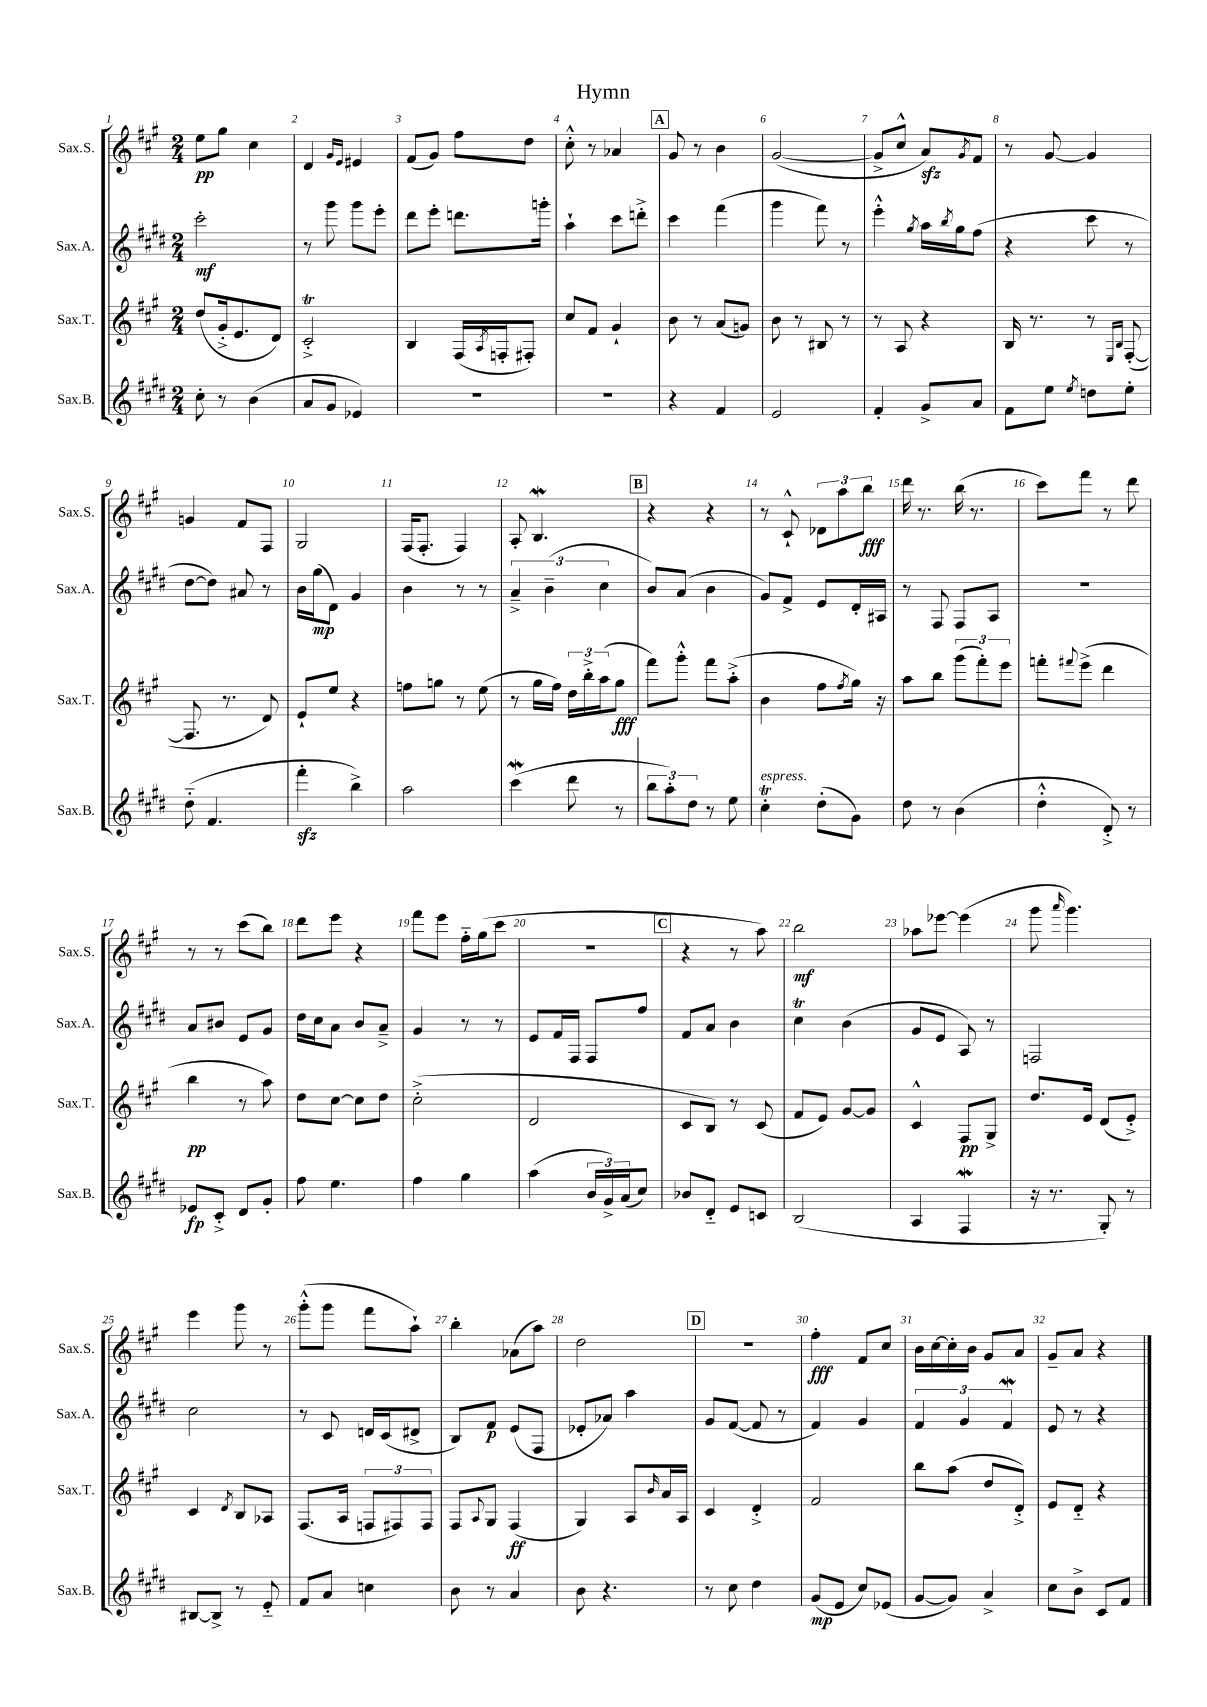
\header { title = "Hymn" }
<<
\new StaffGroup <<
\new Staff = "s0" \with { instrumentName = "Sax.S." shortInstrumentName = "Sax.S." } {
    \clef treble \key a \major \numericTimeSignature \time 2/4
    e''8\pp gis''8 cis''4 |
    d'4 \grace { gis'16 e'16 } eis'4 |
    fis'8( gis'8) fis''8 d''8 |
    cis''8-.-^ r8 aes'4 |
    \mark \markup { \box "A" } gis'8 r8 b'4 |
    gis'2~( |
    gis'8-> cis''8-^ a'8\sfz) \acciaccatura { gis'8 } fis'8 |
    r8 gis'8~ gis'4 |
    g'4 fis'8 fis8 |
    gis2 |
    fis16( fis8.-. fis4) |
    a8-. b4.\mordent |
    \mark \markup { \box "B" } r4 r4 |
    r8 cis'8-!-^ \tuplet 3/2 { des'8 a''8 b''8\fff } |
    d'''16 r8. b''16( r8. |
    cis'''8) fis'''8 r8 d'''8 |
    r8 r8 cis'''8( b''8) |
    d'''8 e'''8 r4 |
    fis'''8 e'''8 fis''16-_ gis''16( cis'''8 |
    R2 |
    \mark \markup { \box "C" } r4 r8 a''8) |
    b''2\mf |
    aes''8 ees'''8~ ees'''4( |
    gis'''8 \grace { a'''16 } gis'''4.) |
    e'''4 gis'''8 r8 |
    gis'''8-.-^( gis'''8 fis'''8 a''8-!) |
    b''4-. aes'8( a''8) |
    d''2 |
    \mark \markup { \box "D" } r2 |
    fis''4-.\fff fis'8 cis''8 |
    b'16 cis''16~ cis''16-. b'16 gis'8 a'8 |
    gis'8-- a'8 r4 \bar "|." |
}
\new Staff = "s1" \with { instrumentName = "Sax.A." shortInstrumentName = "Sax.A." } {
    \clef treble \key e \major \numericTimeSignature \time 2/4
    cis'''2-.\mf |
    r8 gis'''8 gis'''8 e'''8-. |
    dis'''8 e'''8-. d'''8. g'''16-. |
    a''4-! cis'''8 d'''8-.-> |
    \mark \markup { \box "A" } cis'''4 fis'''4( |
    gis'''4 fis'''8) r8 |
    e'''4-.-^ \acciaccatura { gis''8 } a''16 \acciaccatura { b''8 } gis''16 fis''8( |
    r4 cis'''8 r8 |
    dis''8~ dis''8) ais'8 r8 |
    b'16 gis''16\mp( dis'8) gis'4 |
    b'4 r8 r8 |
    \tuplet 3/2 { a'4---> b'4--( cis''4 } |
    \mark \markup { \box "B" } b'8) a'8( b'4 |
    gis'8) fis'8-> e'8 dis'16-. ais16 |
    r8 fis8 fis8 a8 |
    R2 |
    a'8 bis'8 e'8 gis'8 |
    dis''16 cis''16 a'8 b'8 a'8---> |
    gis'4 r8 r8 |
    e'8 fis'16 fis16 fis8 fis''8 |
    \mark \markup { \box "C" } fis'8 a'8 b'4 |
    cis''4\trill b'4( |
    gis'8 e'8 a8) r8 |
    f2 |
    cis''2 |
    r8 cis'8 d'16 cis'16( dis'8-> |
    b8) fis'8\p e'8( fis8 |
    ees'8-. aes'8) a''4 |
    \mark \markup { \box "D" } gis'8 fis'8~( fis'8 r8 |
    fis'4) gis'4 |
    \tuplet 3/2 { fis'4 gis'4 fis'4\mordent } |
    e'8 r8 r4 \bar "|." |
}
\new Staff = "s2" \with { instrumentName = "Sax.T." shortInstrumentName = "Sax.T." } {
    \clef treble \key a \major \numericTimeSignature \time 2/4
    d''8( gis'16-.-> e'8. d'8) |
    cis'2-.->\trill |
    b4 fis16( \acciaccatura { a8 } f16-. fis8-.) |
    cis''8 fis'8 gis'4-! |
    \mark \markup { \box "A" } b'8 r8 a'8( g'8) |
    b'8 r8 bis8 r8 |
    r8 a8 r4 |
    b16 r8. r8 \grace { e16 b16 } fis8~-.( |
    fis8. r8. d'8) |
    e'8-! e''8 r4 |
    f''8 g''8 r8 e''8( |
    r8 gis''16 fis''16) \tuplet 3/2 { d''16 b''16-.-> a''16( } gis''8\fff |
    \mark \markup { \box "B" } fis'''8) gis'''8-.-^ fis'''8 a''8-.->( |
    b'4 fis''8 \acciaccatura { fis''8 } gis''16) r16 |
    a''8 b''8 \tuplet 3/2 { gis'''8( fis'''8-.) e'''8 } |
    f'''8-. \appoggiatura { fis'''8 } e'''8->( d'''4 |
    b''4\pp r8 a''8) |
    d''8 cis''8~ cis''8 d''8 |
    cis''2-.->( |
    d'2 |
    \mark \markup { \box "C" } cis'8 b8) r8 cis'8( |
    fis'8 e'8) gis'8~ gis'8 |
    cis'4-^ fis8\pp gis8-> |
    d''8. e'16 d'8( e'8-.->) |
    cis'4 \acciaccatura { d'8 } b8 aes8 |
    fis8.( a16 \tuplet 3/2 { f8 fis8) fis8 } |
    fis8 \appoggiatura { a8 } gis8 fis4\ff( |
    gis4) a8 \grace { b'16 } a'16 a16 |
    \mark \markup { \box "D" } cis'4 d'4-.-> |
    fis'2 |
    b''8 a''8( d''8 d'8-.->) |
    e'8 d'8-_ r4 \bar "|." |
}
\new Staff = "s3" \with { instrumentName = "Sax.B." shortInstrumentName = "Sax.B." } {
    \clef treble \key e \major \numericTimeSignature \time 2/4
    cis''8-. r8 b'4( |
    a'8 gis'8 ees'4) |
    R2 |
    R2 |
    \mark \markup { \box "A" } r4 fis'4 |
    e'2 |
    fis'4-. gis'8-> a'8 |
    fis'8 e''8 \acciaccatura { e''8 } d''8 e''8-. |
    dis''8-_( fis'4. |
    fis'''4-.\sfz b''4->) |
    a''2 |
    cis'''4\mordent( dis'''8 r8 |
    \mark \markup { \box "B" } \tuplet 3/2 { b''8 a''8-.) dis''8 } r8 e''8 |
    cis''4-.\trill^\markup { \italic "espress." } dis''8-.( gis'8) |
    dis''8 r8 b'4( |
    dis''4-.-^ dis'8-.->) r8 |
    ees'8\fp cis'8-.-> dis'8 gis'8-. |
    fis''8 e''4. |
    fis''4 gis''4 |
    a''4( \tuplet 3/2 { b'16 gis'16->) a'16( } cis''8) |
    \mark \markup { \box "C" } bes'8 dis'8-_ e'8 c'8 |
    b2( |
    a4 fis4\mordent |
    r16 r8. gis8-.) r8 |
    bis8~ bis8-> r8 e'8-_ |
    fis'8 a'8 c''4 |
    b'8 r8 a'4 |
    b'8 r4. |
    \mark \markup { \box "D" } r8 cis''8 dis''4 |
    gis'8\mp( e'8 cis''8) ees'8( |
    gis'8~ gis'8) a'4-> |
    cis''8 b'8-> cis'8 fis'8 \bar "|." |
}
>>
>>
\layout { \context { \Score \override BarNumber.break-visibility = ##(#f #t #t) barNumberVisibility = #all-bar-numbers-visible } }
